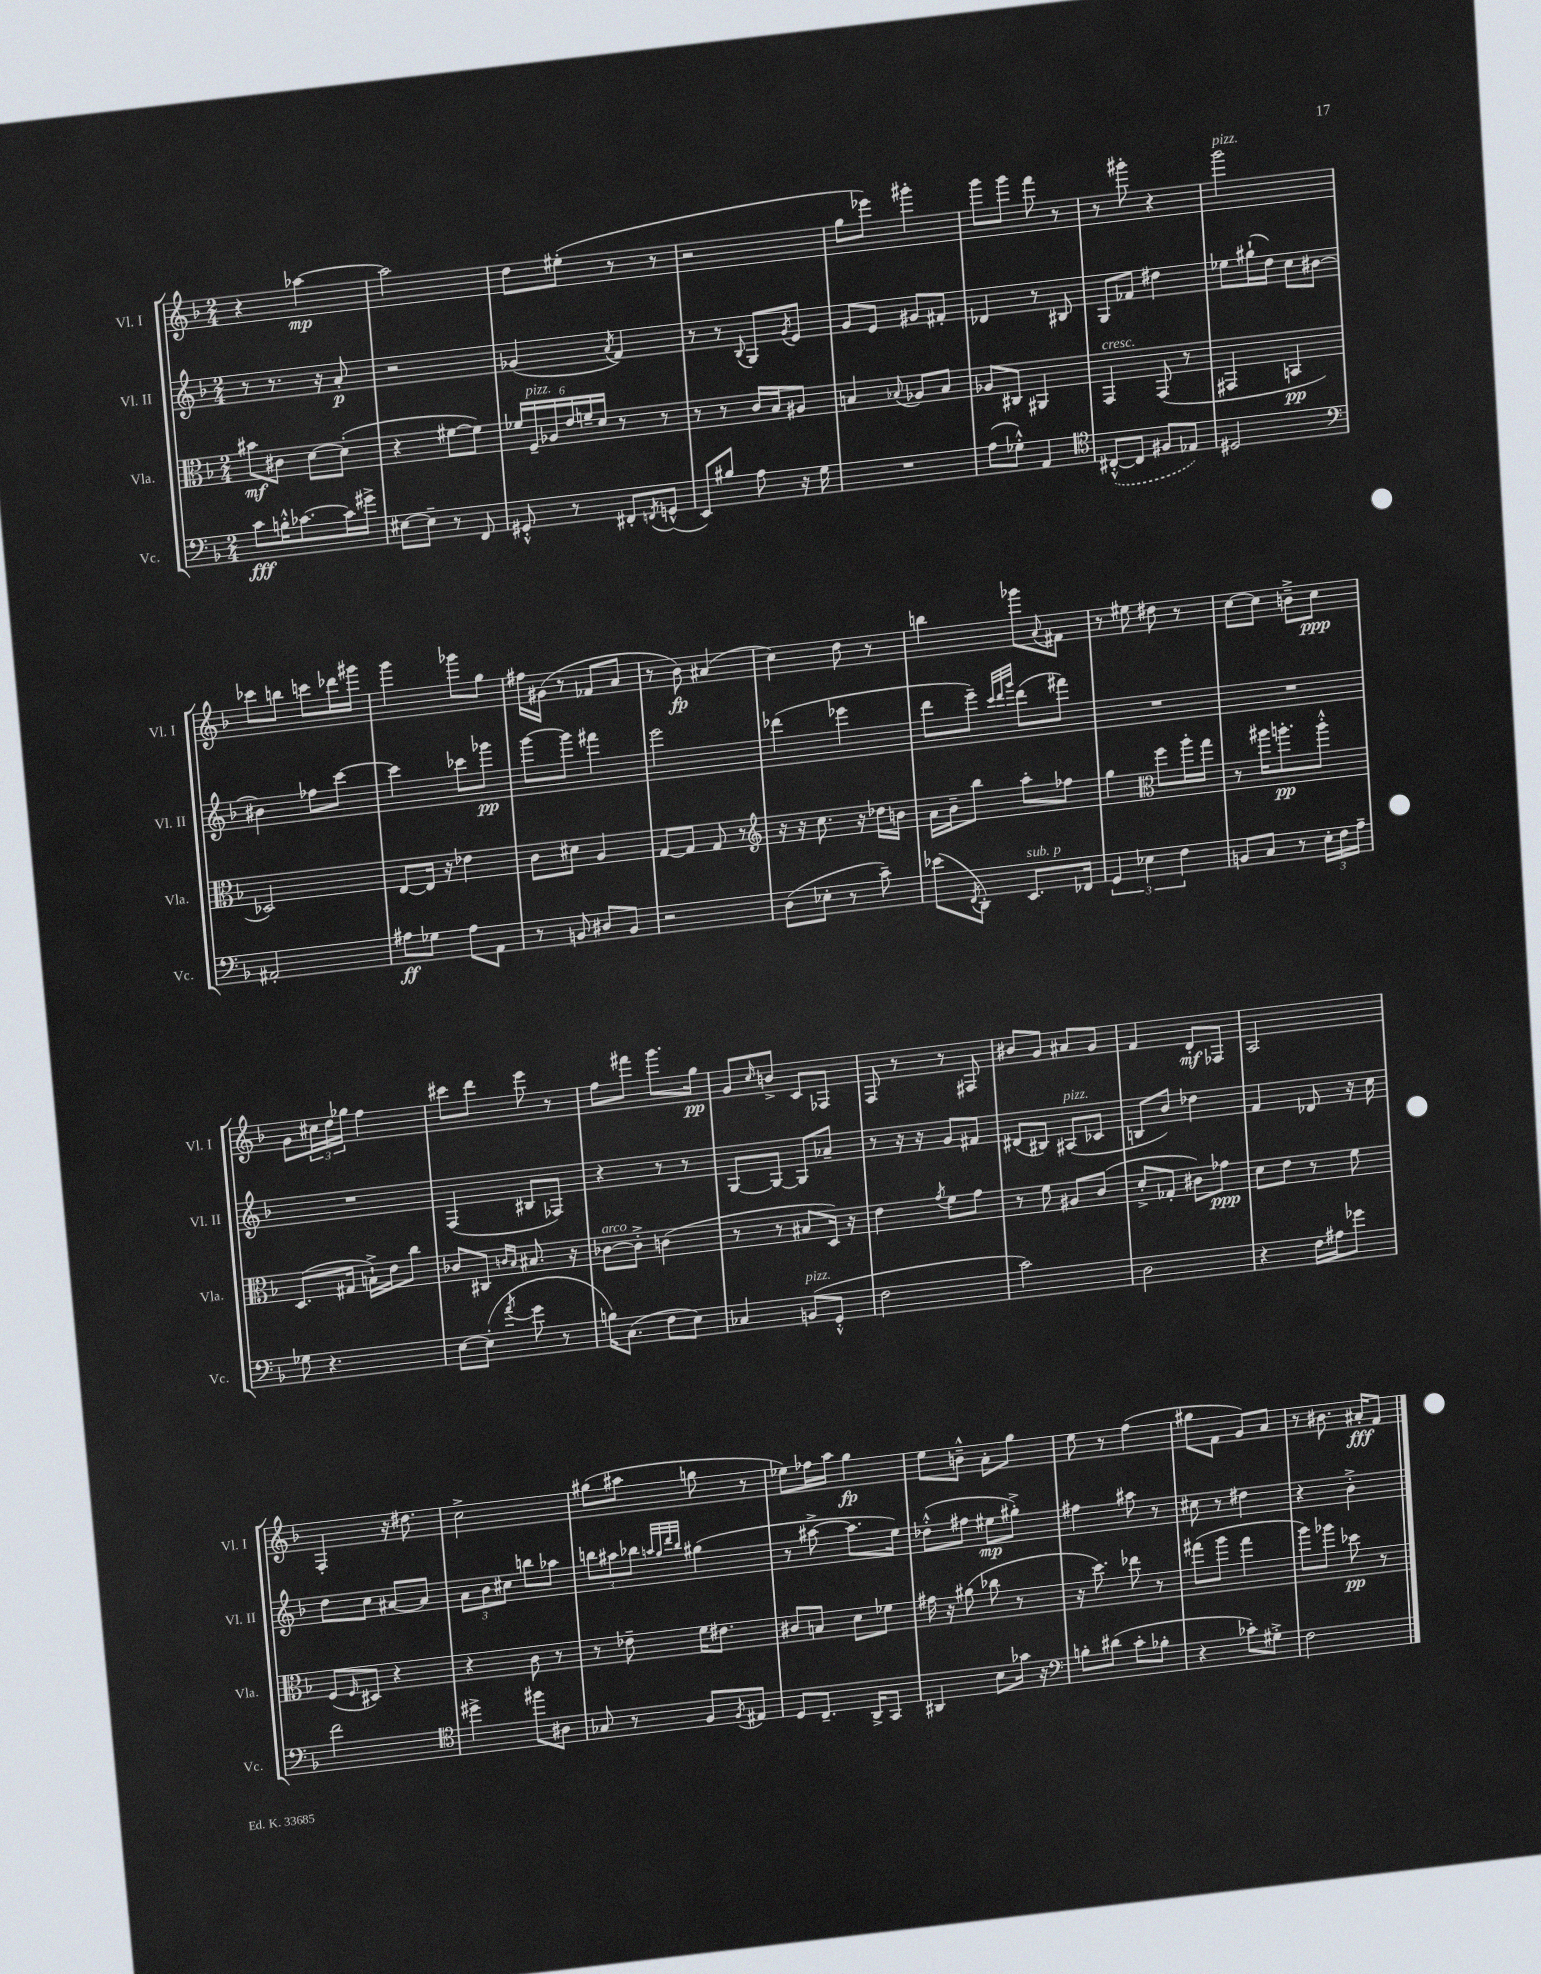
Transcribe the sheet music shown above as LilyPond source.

<<
\new StaffGroup <<
\new Staff = "s0" \with { instrumentName = "Vl. I" shortInstrumentName = "Vl. I" } {
    \clef treble \key f \major \numericTimeSignature \time 2/4
    r4 aes''4~\mp |
    aes''2 |
    d''8 eis''8-.( r8 r8 |
    r2 |
    g''8 ees'''8) gis'''4-. |
    g'''8 g'''8 f'''8 r8 |
    r8 gis'''8-. r4 |
    g'''2^\markup { \italic "pizz." } |
    ces'''8 b''8 c'''8 des'''16 gis'''16 |
    g'''4 ges'''8 g''8 |
    fis''16 gis'16( r8 fes'8 a'8 |
    r8 bes'8\fp) ais'4( |
    c''4) d''8 r8 |
    b''4 ges'''8 \appoggiatura { a'8 } fis'8 |
    r8 eis''8 dis''8 r8 |
    c''8~ c''8 b'8---> c''8\ppp |
    g'8 \tuplet 3/2 { cis''16 d''16 ges''16 } f''4 |
    cis'''8 d'''8 e'''8 r8 |
    f''8 fis'''8 g'''8. g''16\pp |
    g'8 \grace { c''16 } b'8-> c'8 fes8 |
    f8 r8 r8 fis8 |
    bis'8 g'8 ais'8 g'8 |
    f'4 d'8-.\mf fes8 |
    a2 |
    f4-. r16 dis''8. |
    c''2-> |
    gis''8( ais''8 g''8 r8 |
    ees''8) fes''16 a''16 g''4\fp |
    e''8 b'8---^ a'8-. g''8 |
    e''8 r8 f''4( |
    gis''8 f'8 g'8) a'8 |
    r8 bis'8. ais'16-.\fff f'8 \bar "|." |
}
\new Staff = "s1" \with { instrumentName = "Vl. II" shortInstrumentName = "Vl. II" } {
    \clef treble \key f \major \numericTimeSignature \time 2/4
    r8 r8. r16 a'8-.\p |
    r2 |
    ges'4( \acciaccatura { a'8 } f'4) |
    r8 r8 \appoggiatura { bes8 } g8 \acciaccatura { g'8 } e'8 |
    g'8 e'8 gis'8 fis'8-. |
    des'4 r8 bis8 |
    g8 fes'8 dis''4 |
    ees''8 gis''16-!( d''16) c''8 bis'8~ |
    bis'4 fes''8 c'''8~ |
    c'''4 ces'''8 ges'''8\pp |
    g'''8~ g'''8 fis'''4 |
    e'''2 |
    des'''4( ees'''4 |
    d'''8 e'''8--) \grace { c'''32 d'''32 g'''32 } d'''8( fis'''8) |
    R2 |
    R2 |
    R2 |
    f4( bis8 fes8) |
    r4 r8 r8 |
    g8~ g8~ g8 aes'8-- |
    r8 r16 r16 g'8 fis'8 |
    dis'8( bis8) ais8^\markup { \italic "pizz." }( ces'8 |
    b8 bes'8) des''4 |
    f'4 des'8 r16 c''16 |
    d''8 c''8 ais'8~ ais'8 |
    \tuplet 3/2 { a'8 bes'8 cis''8 } b''8 aes''8 |
    \tuplet 3/2 { b''8 ais''8 bes''8 } \grace { a''32 g''32 d'''32 bes''32 } gis''4( |
    r8 ais''8~-> ais''8. e''16) |
    des''8-.-^( fis''8 eis''8\mp gis''8-.->) |
    fis''4 ais''8 r8 |
    cis''8 r8 dis''4 |
    r4 bes'4-.-> \bar "|." |
}
\new Staff = "s2" \with { instrumentName = "Vla." shortInstrumentName = "Vla." } {
    \clef alto \key f \major \numericTimeSignature \time 2/4
    bis'8\mf cis'8 d'8~ d'8-.( |
    r4 fis'8~ fis'8) |
    \tuplet 6/4 { fes'16 f16--^\markup { \italic "pizz." } aes16 e'16 f'16-- d'16 } r8 r8 |
    r8 r8 c'16 bes16 ais8 |
    b4 \appoggiatura { bes8 } aes8 bes8 |
    aes8 cis8 ais,4 |
    g,4^\markup { \italic "cresc." } g,8( r8 |
    gis,4 b,4\pp |
    des2) |
    e8~ e16 r16 ees'4 |
    c'8 dis'8 a4 |
    g8~ g8 g8 r8 |
    \clef treble r16 r16 c''8. r16 des''16 b'16 |
    a'16 bes'16-- bes''8 a''8-. fes''8 |
    g''4 \clef alto f''8 a''16-. g''16 |
    r8 ais''16 a''8.-.\pp a''8-.-^ |
    d8.( gis16 b16-!->) e'16 c''8 |
    ces'8 cis8 \grace { c'16 bes16 } bis8. r16 |
    ces'8~^\markup { \italic "arco" } ces'8-.-> c'4( |
    r8 r8 bis8 d16) r16 |
    e'4 \acciaccatura { g'8 } f'8 g'8 |
    r8 f'8 ais8 c'8( |
    d'8-.-> ges8-. cis'8) ges'8\ppp |
    d'8 e'8 r8 f'8 |
    f8( \grace { f16 } dis8) r4 |
    r4 c'8 r8 |
    r8 ees'8-- f'16 eis'8. |
    cis'8 b8 d'8 fes'8 |
    gis'16 r16 ais'8( ces''8 r8 |
    r16 d''8.) ees''8 r8 |
    gis''8( a''8 gis''4 |
    a''8) aes''8 des''8\pp r8 \bar "|." |
}
\new Staff = "s3" \with { instrumentName = "Vc." shortInstrumentName = "Vc." } {
    \clef bass \key f \major \numericTimeSignature \time 2/4
    c'8\fff b16-.-^ ces'8.~ ces'16 gis'16-> |
    eis8~ eis8-- r8 f,8 |
    gis,8-.-^ r8 fis,8-. \acciaccatura { f,8 } g,8-^( |
    e,8) bis8 a8 r16 g16 |
    R2 |
    a8( ges8-.-^) a,4 |
    \clef tenor \once \slurDashed cis8~-.-^( cis8 fis8 ees8) |
    dis2 |
    \clef bass ais,2-. |
    ais8\ff ges8 ais8 a,8 |
    r8 b,8 dis8 b,8 |
    r2 |
    d8( ees8-. r8 c'8--) |
    ees'8( \acciaccatura { f,8 } d,8-.) e,8.^\markup { \italic "sub. p" } fes,16 |
    \tuplet 3/2 { g,4 ees4 f4 } |
    b,8 c8 r8 \tuplet 3/2 { e16-. f16 a16-- } |
    ges8 r4. |
    e8~ e8-.( \acciaccatura { a'8 } g'8 r8 |
    b16) c8.( f8 e8) |
    ces4 b,8^\markup { \italic "pizz." }( g,8-.-^ |
    f2 |
    c'2) |
    d2 |
    r4 f16 ais16 ges'8 |
    f'2 |
    \clef tenor dis''4-> fis''8 ais8 |
    ges8 r8 f8 \acciaccatura { f8 } eis8 |
    d8 c8.-- a,16-> g,8 |
    ais,4 bes8 ges'16 r16 |
    \clef bass b8-. dis'8( c'8-. bes8-. |
    r4 ces'8-.) gis8-.-> |
    f2 \bar "|." |
}
>>
>>
\layout { \context { \Score \remove "Bar_number_engraver" } }
